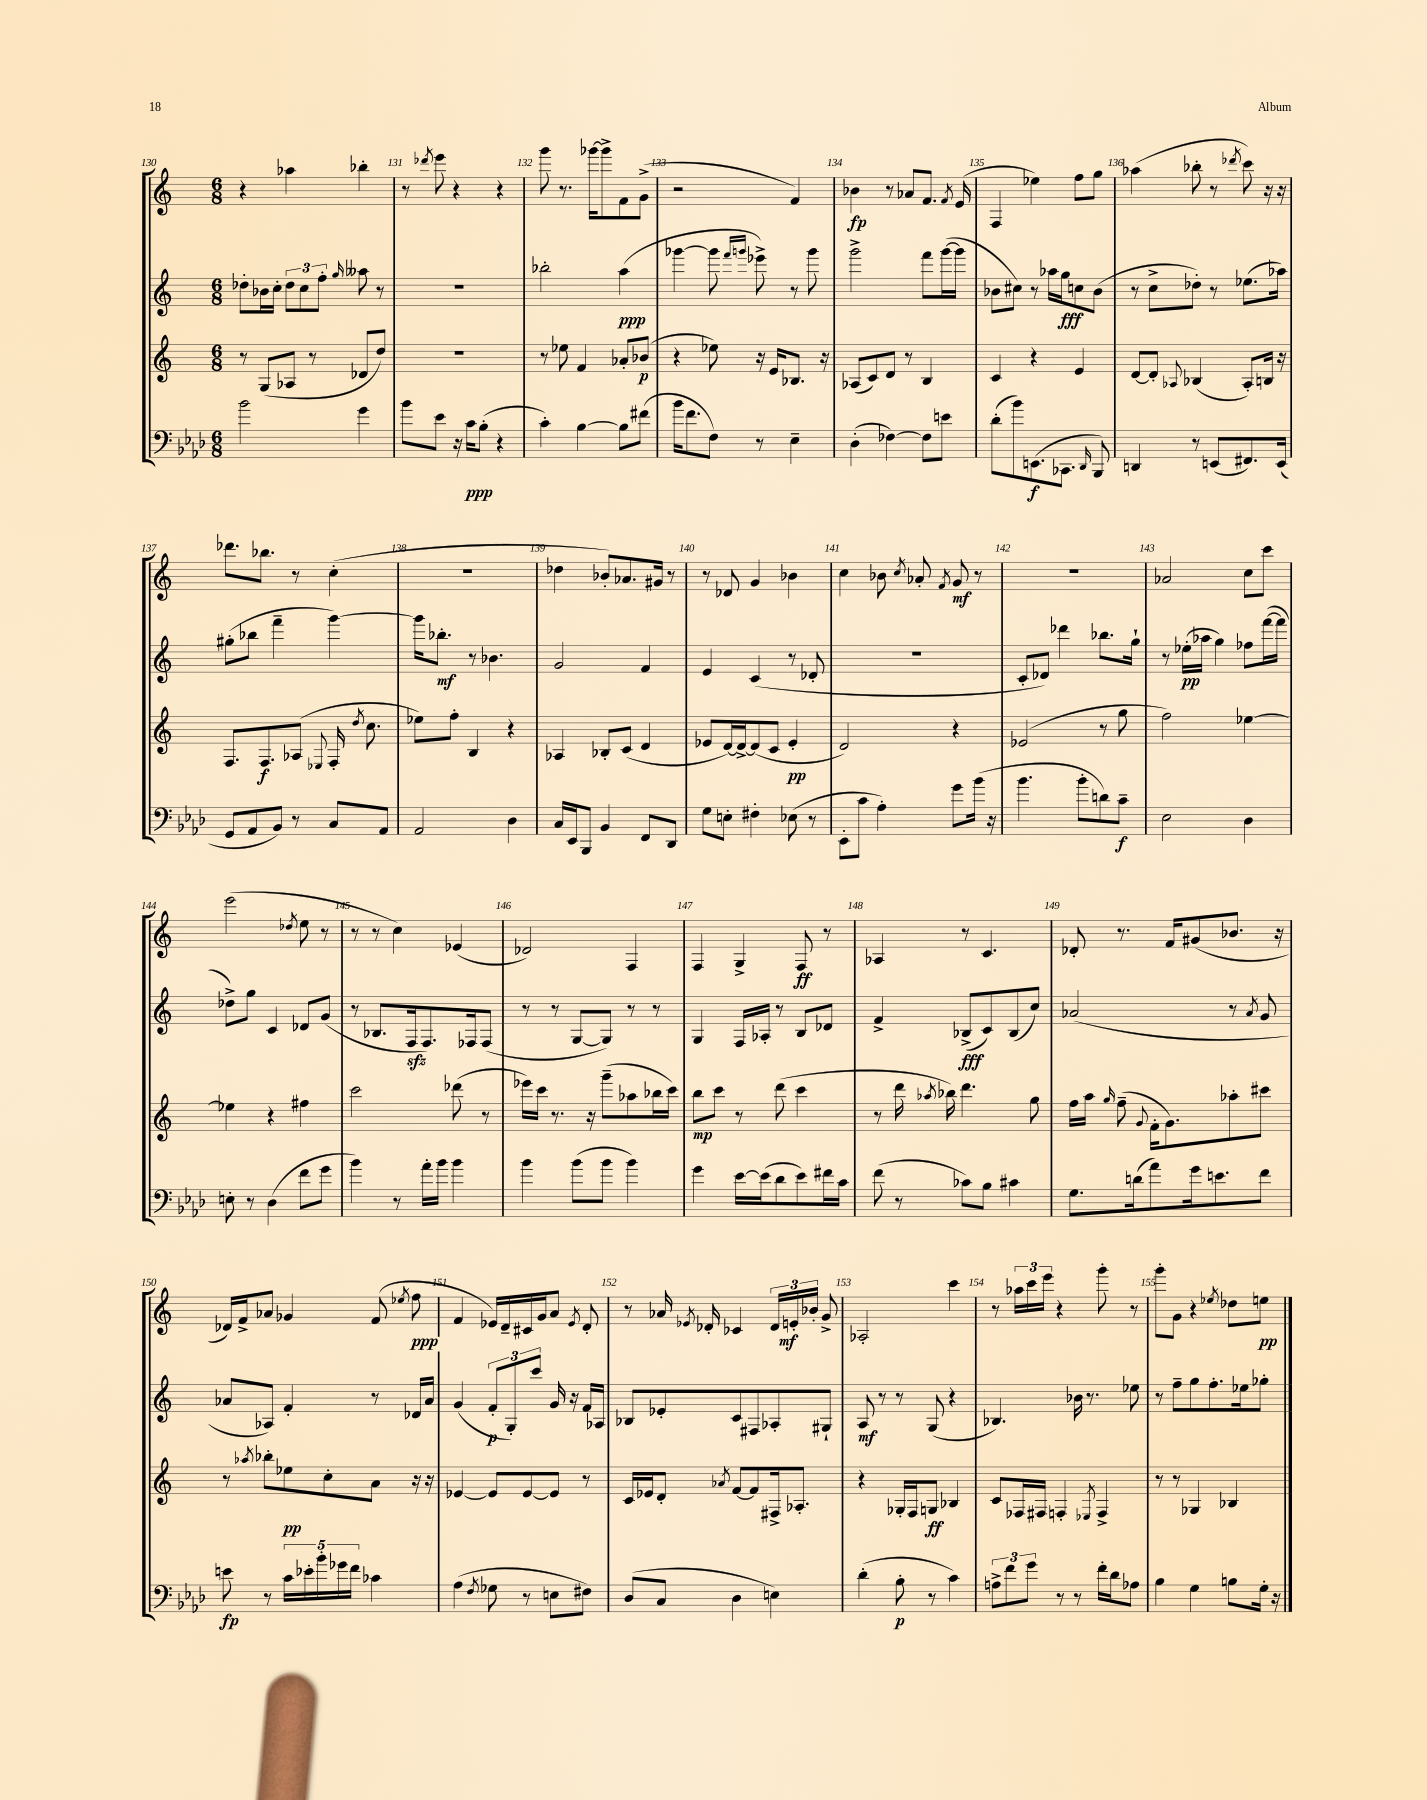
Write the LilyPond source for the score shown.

<<
\new StaffGroup <<
\new Staff = "s0" {
    \clef treble \key c \major \numericTimeSignature \time 6/8
    \autoBeamOff r4 aes''4 bes''4-. |
    r8 \acciaccatura { des'''8 } e'''8 r4 r4 |
    g'''8 r8. ges'''16[~ ges'''8-> f'8 g'8]->( |
    r2 f'4) |
    bes'4\fp r8 aes'8[ f'8.] \acciaccatura { f'8 } e'16( |
    f4 ees''4) f''8[ g''8] |
    aes''4( bes''8-. r8 \acciaccatura { des'''8 } c'''8) r16 r16 |
    des'''8.[ bes''8.] r8 c''4-.( |
    R2. |
    des''4 bes'8[-.) aes'8. gis'16] r8 |
    r8 des'8 g'4 bes'4 |
    c''4 bes'8 \acciaccatura { c''8 } aes'8-. \acciaccatura { f'8 } g'8\mf r8 |
    R2. |
    aes'2 c''8[ c'''8] |
    e'''2( \acciaccatura { des''8 } e''8 r8 |
    r8 r8 c''4) ees'4( |
    des'2) f4 |
    f4 g4-> f8\ff r8 |
    aes4 r8 c'4. |
    des'8-. r8. f'16[ gis'8( bes'8.] r16 |
    des'16[) f'16-> aes'8] ges'4 f'8( \acciaccatura { ees''8 } f''8\ppp |
    f'4 ees'16[) d'16-- cis'16 g'16 a'8] \acciaccatura { ees'8 } d'8-. |
    r8 aes'16 \acciaccatura { ees'8 } des'16-. ces'4 \tuplet 3/2 { des'16[ e'16-.\mf bes'16]-. } g'8-> |
    aes2-. c'''4 |
    r8 \tuplet 3/2 { aes''16[ c'''16 e'''16] } r4 g'''8-. r8 |
    g'''8[-. g'8] r4 \acciaccatura { ees''8 } des''8[ e''8]\pp \bar "|." |
}
\new Staff = "s1" {
    \clef treble \key c \major \numericTimeSignature \time 6/8
    \autoBeamOff des''8[-. bes'16 c''16]-. \tuplet 3/2 { des''8[ c''8 f''8]-. } \grace { g''16 } aeses''8 r8 |
    r2. |
    bes''2-. a''4\ppp( |
    ges'''4~ ges'''8 \grace { f'''16[ g'''16] } ees'''8->) r8 g'''8 |
    g'''2-> f'''8[ g'''16~( g'''16] |
    bes'8[ cis''8]) r8 aes''16[ g''16\fff c''8 bes'8]( |
    r8 c''8[-> des''8]-.) r8 ees''8.[( aes''16]) |
    gis''8[-.( bes''8] f'''4-- g'''4~) |
    g'''16[ bes''8.]-.\mf r8 bes'4. |
    g'2 f'4 |
    e'4 c'4( r8 des'8-. |
    R2. |
    c'8[-. des'8]) des'''4 bes''8.[ g''16]-! |
    r8 ees''16[-.\pp( aes''16] g''4) fes''8[ f'''16~( f'''16] |
    des''8[->) g''8] c'4 des'8[ g'8]( |
    r8 bes8.[ f16\sfz f8.) fes16 fes8]( |
    r8 r8 g8[~ g8]) r8 r8 |
    g4 f16[ aes16]-. r8 b8[ des'8] |
    f'4-> bes8[->\fff( c'8) bes8( c''8]) |
    aes'2( r8 \acciaccatura { aes'8 } g'8 |
    aes'8[ aes8]) f'4-. r8 des'16[ aes'16] |
    g'4( \tuplet 3/2 { f'8[-.\p g8-.) c'''8] } g'16 r16 f'16[ aes16] |
    bes8[ ees'8-. c'8 fis8 aes8-. gis8]-! |
    a8\mf r8 r8 g8( r4 |
    bes4.) bes'16 r8. ees''8 |
    r8 f''8[-- g''8 f''8.-. ees''16 ges''8]-. \bar "|." |
}
\new Staff = "s2" {
    \clef treble \key c \major \numericTimeSignature \time 6/8
    \autoBeamOff r8 g8[( aes8] r8 des'8[ d''8]) |
    R2. |
    r8 ees''8 f'4 aes'8[-. bes'8]\p( |
    r4 ees''8) r16 e'16[ bes8.] r16 |
    aes8[( c'8) d'8] r8 b4 |
    c'4 r4 e'4 |
    d'8[~ d'8]-. \appoggiatura { aes8 } bes4( aes8[-.) b16] r16 |
    f8.[ f8.\f aes8]( \appoggiatura { ees8 } f16-. \acciaccatura { d''8 } c''8. |
    ees''8[) f''8]-. b4 r4 |
    aes4 bes8[-. c'8]( d'4 |
    ees'8[ d'16~) d'16~-> d'8( c'8] ees'4-.\pp |
    d'2) r4 |
    ees'2( r8 g''8 |
    f''2) ees''4~ |
    ees''4 r4 fis''4 |
    c'''2 des'''8( r8 |
    ees'''16[) c'''16] r8. r16 g'''8[--( aes''8 bes''16 c'''16]) |
    b''8[\mp c'''8] r8 d'''8( c'''4 |
    r8 d'''16 \acciaccatura { aes''8 } bes''16) d'''4. g''8 |
    f''16[ a''16] \grace { g''16 } f''8--( \appoggiatura { g'8 } f'16[-. g'8.) aes''8-. cis'''8] |
    r8 \acciaccatura { aes''8 } bes''8[-. ees''8\pp c''8-. a'8] r16 r16 |
    ees'4~ ees'8[ ees'8~ ees'8] r8 |
    c'16[ ees'16 d'8]-. \acciaccatura { aes'8 } f'8[~ f'8 fis16-> aes8.]-. |
    r4 ges16[-. f16 g8]\ff bes4 |
    c'8[ fes16 fis16] f4-. \acciaccatura { ees8 } f4-> |
    r8 r8 ges4 bes4 \bar "|." |
}
\new Staff = "s3" {
    \clef bass \key aes \major \numericTimeSignature \time 6/8
    \autoBeamOff bes'2 g'4 |
    bes'8[ ees'8] r16 c'16[\ppp bes8]-.( r4 |
    c'4-.) bes4~ bes8[ fis'8]( |
    bes'16[ f'8. f8]) r8 ees4-- |
    des4-.( fes4~) fes8[ e'8] |
    des'8[-.( bes'8) e,8.\f( ces,8.] \grace { des,16 } bes,,8) |
    d,4 r8 e,8[( fis,8.) e,16]( |
    g,8[ aes,8 bes,8]) r8 c8[ aes,8] |
    aes,2 des4 |
    c16[ ees,16 bes,,8] bes,4 f,8[ des,8] |
    g8[ e8]-. fis4-. ees8( r8 |
    ees,8[-. c'8] aes4-.) g'8[ bes'16]( r16 |
    bes'4. bes'8[-. d'8) c'8]--\f |
    ees2 des4 |
    e8-. r8 des4( f'8[ g'8] |
    bes'4) r8 aes'16[-. bes'16] bes'4 |
    bes'4 bes'8[( bes'8] bes'4) |
    g'4 ees'16[~ ees'16( des'8 ees'8) fis'16 c'16] |
    f'8( r8 ces'8[) bes8] cis'4 |
    g8.[ d'16( aes'8) g'16 e'8. f'8] |
    e'8\fp r8 \tuplet 5/4 { c'16[ ees'16-. bes'16-. ges'16 f'16] } ces'4 |
    aes4( \acciaccatura { f8 } ges8 r8 e8[ fis8]) |
    des8[( c8] des4 e4) |
    des'4-.( bes8-.\p r8 c'4) |
    \tuplet 3/2 { a8[-> f'8 g'8] } r8 r8 f'16[-. des'16 aes8] |
    bes4 g4 b8[ g16]-. r16 \bar "|." |
}
>>
>>
\layout { \context { \Score currentBarNumber = #130 \override BarNumber.break-visibility = ##(#f #t #t) barNumberVisibility = #all-bar-numbers-visible } }
